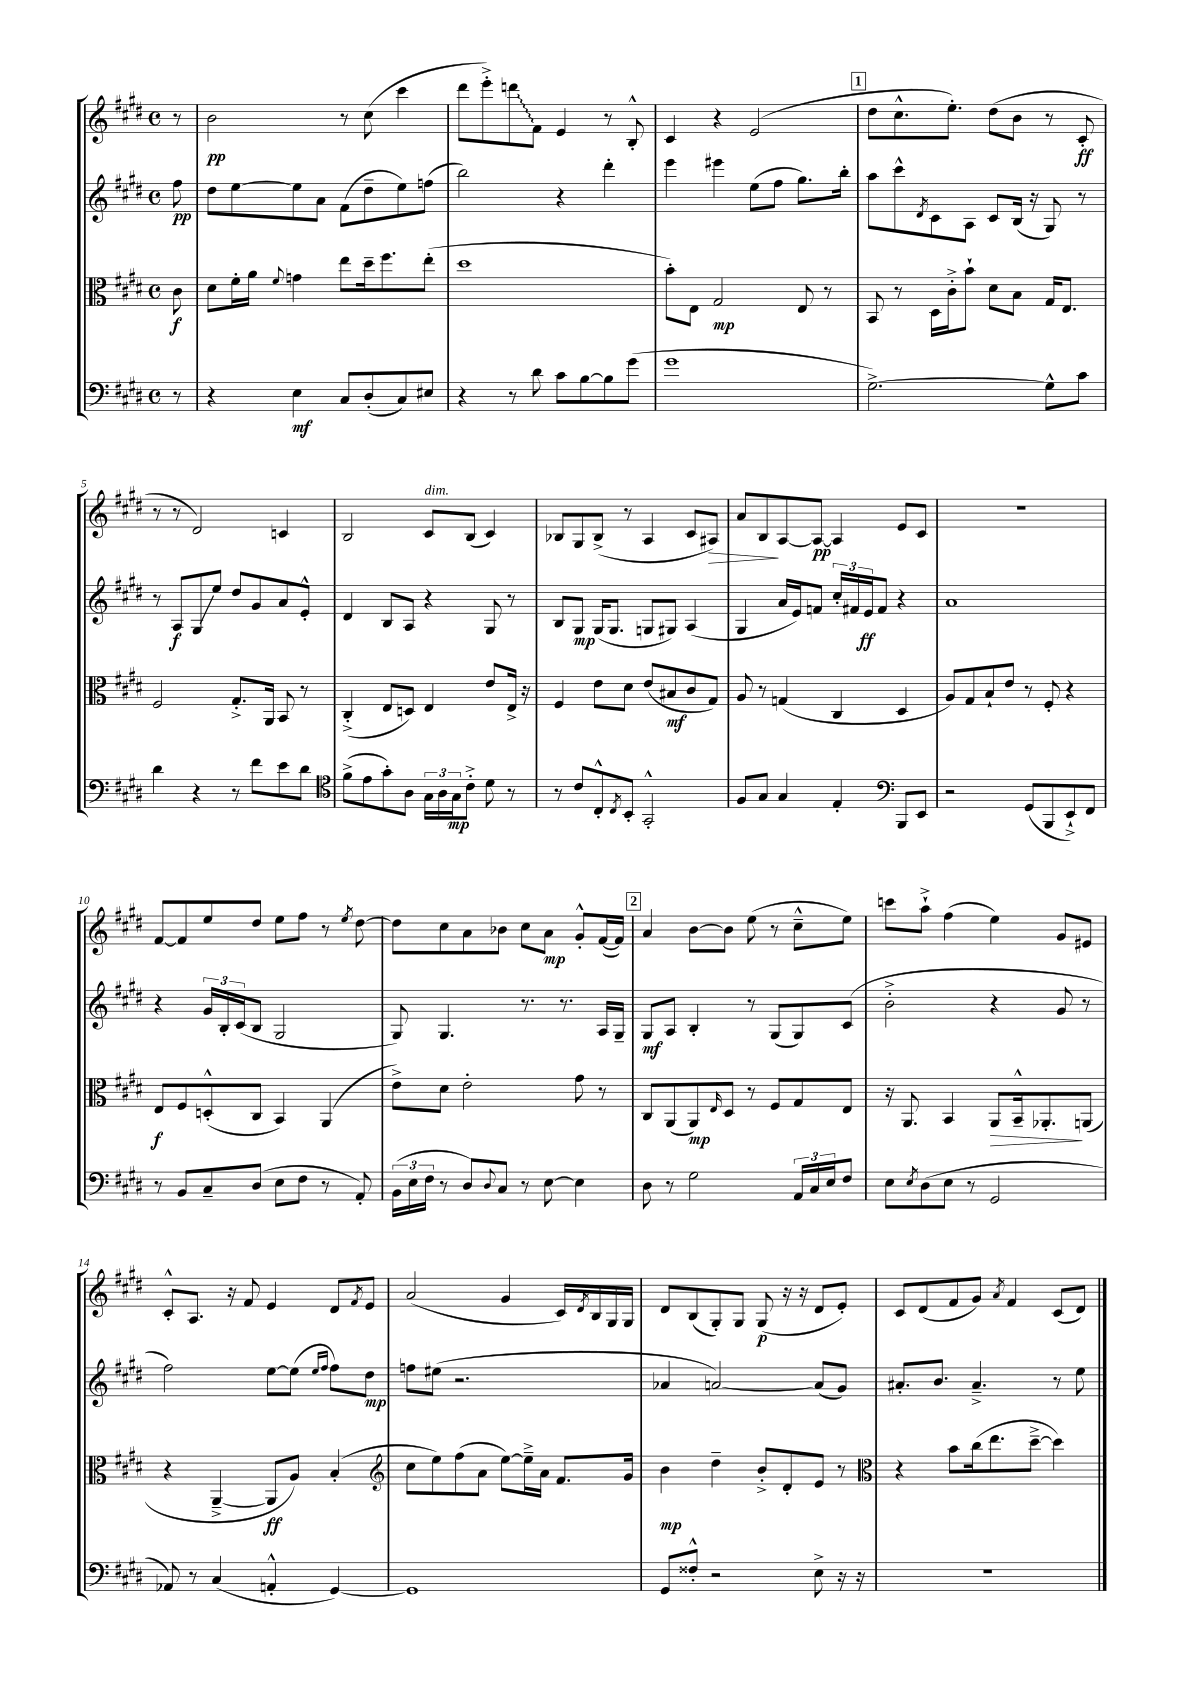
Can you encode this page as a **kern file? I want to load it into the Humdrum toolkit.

**kern	**kern	**kern	**kern
*staff4	*staff3	*staff2	*staff1
*clefF4	*clefC3	*clefG2	*clefG2
*k[f#c#g#d#]	*k[f#c#g#d#]	*k[f#c#g#d#]	*k[f#c#g#d#]
*M4/4	*M4/4	*M4/4	*M4/4
*met(c)	*met(c)	*met(c)	*met(c)
8r	8c#	8ff#	8r
=	=	=	=
4r	8d#	8dd#	2b
.	16f#'	[8ee	.
.	16a	.	.
.	8qqf#	.	.
4E	4g	8ee]	.
.	.	8a	.
8C#	8ee	(8f#	8r
(8D#'	16dd#~	8dd#~	(8cc#
.	8.ff#	.	.
8C#)	.	8ee)	4ccc#
8E#	(8ee'	(8ff	.
=	=	=	=
4r	1dd#	2bb)	8ddd#
.	.	.	8eee'^)
8r	.	.	8ddd
8d#	.	.	8f#
8c#	.	4r	4e
[8B	.	.	.
8B]	.	4ddd#'	8r
(8g#	.	.	8B'^^
=	=	=	=
1g#	8b')	4eee	4c#
.	8E	.	.
.	2G#	4eee#	4r
.	.	(8ee	(2e
.	.	8ff#	.
.	8E	8.gg#)	.
.	8r	.	.
.	.	16bb'	.
=	=	=	=
[2.G#^)	8BB	8aa	8dd#
.	8r	8ccc#^^	8.cc#^^
.	.	8qd#	.
.	16D#	8c#	.
.	16c#'^	.	8.ee')
.	8b`	8A	.
.	8d#	8c#	(8dd#
.	8B	(16B	8b
.	.	16r	.
8G#^^]	16G#	8G#)	8r
.	8.E	.	.
8c#	.	8r	8c#'
=	=	=	=
4d#	2F#	8r	8r
.	.	8A	8r
4r	.	8G#	2d#)
.	.	8ee	.
8r	8.G#'^	8dd#	.
8f#	.	8g#	.
.	16AA	.	.
8e	8BB	8a	4c
8d#	8r	8e'^^	.
=	=	=	=
*clefC4	*	*	*
(8f#^	(4C#'^	4d#	2B
8e	.	.	.
8g#')	8E	8B	.
8A	8D)	8A	.
24G#	4E	4r	8c#
24A	.	.	.
24G#	.	.	.
8c#'^	.	.	(8B
8d#	8e	8G#	4c#)
8r	16E^	8r	.
.	16r	.	.
=	=	=	=
8r	4F#	8B	8B-
8c#	.	8G#	8G#
8C#'^^	8e	(16G#	(8B-^
.	.	8.G#	.
8qC#	.	.	.
8BB'	8d#	.	8r
2GG#'^^	(8e	8G	4A
.	8B#	8G#)	.
.	8c#	(4A	8c#
.	8G#)	.	8A#)
=	=	=	=
8F#	8A	4G#	8a
8G#	8r	.	8B
4G#	(4G	16a	[8A
.	.	16e)	.
.	.	8f	8A_
4E'	4C#	24cc#'	4A]
.	.	24f#	.
.	.	24e	.
.	.	8f#	.
*clefF4	*	*	*
8BBB	4D#	4r	8e
8EE	.	.	8c#
=	=	=	=
2r	8A)	1a	1r
.	8G#	.	.
.	8B`	.	.
.	8e	.	.
(8GG#	8r	.	.
8BBB	8F#'	.	.
8EE`^)	4r	.	.
8FF#	.	.	.
=	=	=	=
8r	8E	4r	[8f#
8BB	8F#	.	8f#]
8C#~	(8D'^^	24g#	8ee
.	.	24B'	.
.	.	(24c#	.
(8D#	8C#	8B	8dd#
8E	4BB)	2G#	8ee
8F#	.	.	8ff#
8r	(4AA	.	8r
.	.	.	8qee
8AA')	.	.	[8dd#
=	=	=	=
(24BB	8e^)	8G#)	8dd#]
24E	.	.	.
24F#	.	.	.
8r	8d#	4.G#	8cc#
8D#)	2e'	.	8a
8qqD#	.	.	.
8C#	.	.	8b-
8r	.	8.r	8cc#
[8E	.	.	8a
.	.	8.r	.
4E]	8g#	.	8g#'^^
.	8r	16A	([16f#
.	.	16G#~	16f#])
=	=	=	=
8D#	8C#	8G#	4a
8r	(8AA	8A	.
2G#	8AA)	4B'	[8b
.	16qqE	.	.
.	8D#	.	8b]
.	8r	8r	(8ee
.	8F#	(8G#	8r
24AA	8G#	8G#)	8cc#~^^
24C#	.	.	.
24E	.	.	.
8F#	8E	(8c#	8ee)
=	=	=	=
8E	16r	2b'^	8ccc
.	8.AA	.	.
8qE	.	.	.
(8D#	.	.	8aa`^
8E	4BB	.	(4ff#
8r	.	.	.
2GG#	8AA	4r	4ee)
.	16BB~^^	.	.
.	8.AA-'	.	.
.	.	8g#	8g#
.	(8AA	8r	8e#
=	=	=	=
8AA-)	4r	2ff#)	8c#'^^
8r	.	.	8.A
(4C#	[4AA~^	.	.
.	.	.	16r
.	.	.	8f#
4AA'^^	8AA]	[8ee	4e
.	8A)	(8ee]	.
.	.	16qqee	.
.	.	16qqff#	.
[4GG#)	(4B'	8ff#)	8d#
.	.	.	8qf#
.	.	8dd#	8e
=	=	=	=
*	*clefG2	*	*
1GG#]	8cc#	8ff	(2a
.	8ee)	(8ee#	.
.	(8ff#	2.r	.
.	8a	.	.
.	[8ee)	.	4g#
.	16ee~^]	.	.
.	16a	.	.
.	8.f#	.	16c#)
.	.	.	8qd#
.	.	.	16B
.	.	.	16G#
.	16g#	.	16G#
=	=	=	=
8GG#	4b	4a-	8d#
8F##'^^	.	.	(8B
2r	4dd#~	[2a)	8G#')
.	.	.	8G#
.	8b'^	.	(8G#
.	8d#'	.	16r
.	.	.	16r
8E^	8e	(8a]	8d#
16r	8r	8g#)	8e')
16r	.	.	.
=	=	=	=
*	*clefC3	*	*
1r	4r	8.a#'	8c#
.	.	.	(8d#
.	.	8.b	.
.	8b	.	8f#
.	(16cc#	4.a#~^	8g#)
.	8.ee	.	.
.	.	.	8qa
.	.	.	4f#
.	[8dd#~^	.	.
.	4dd#])	8r	(8c#
.	.	8ee	8d#)
==	==	==	==
*-	*-	*-	*-
